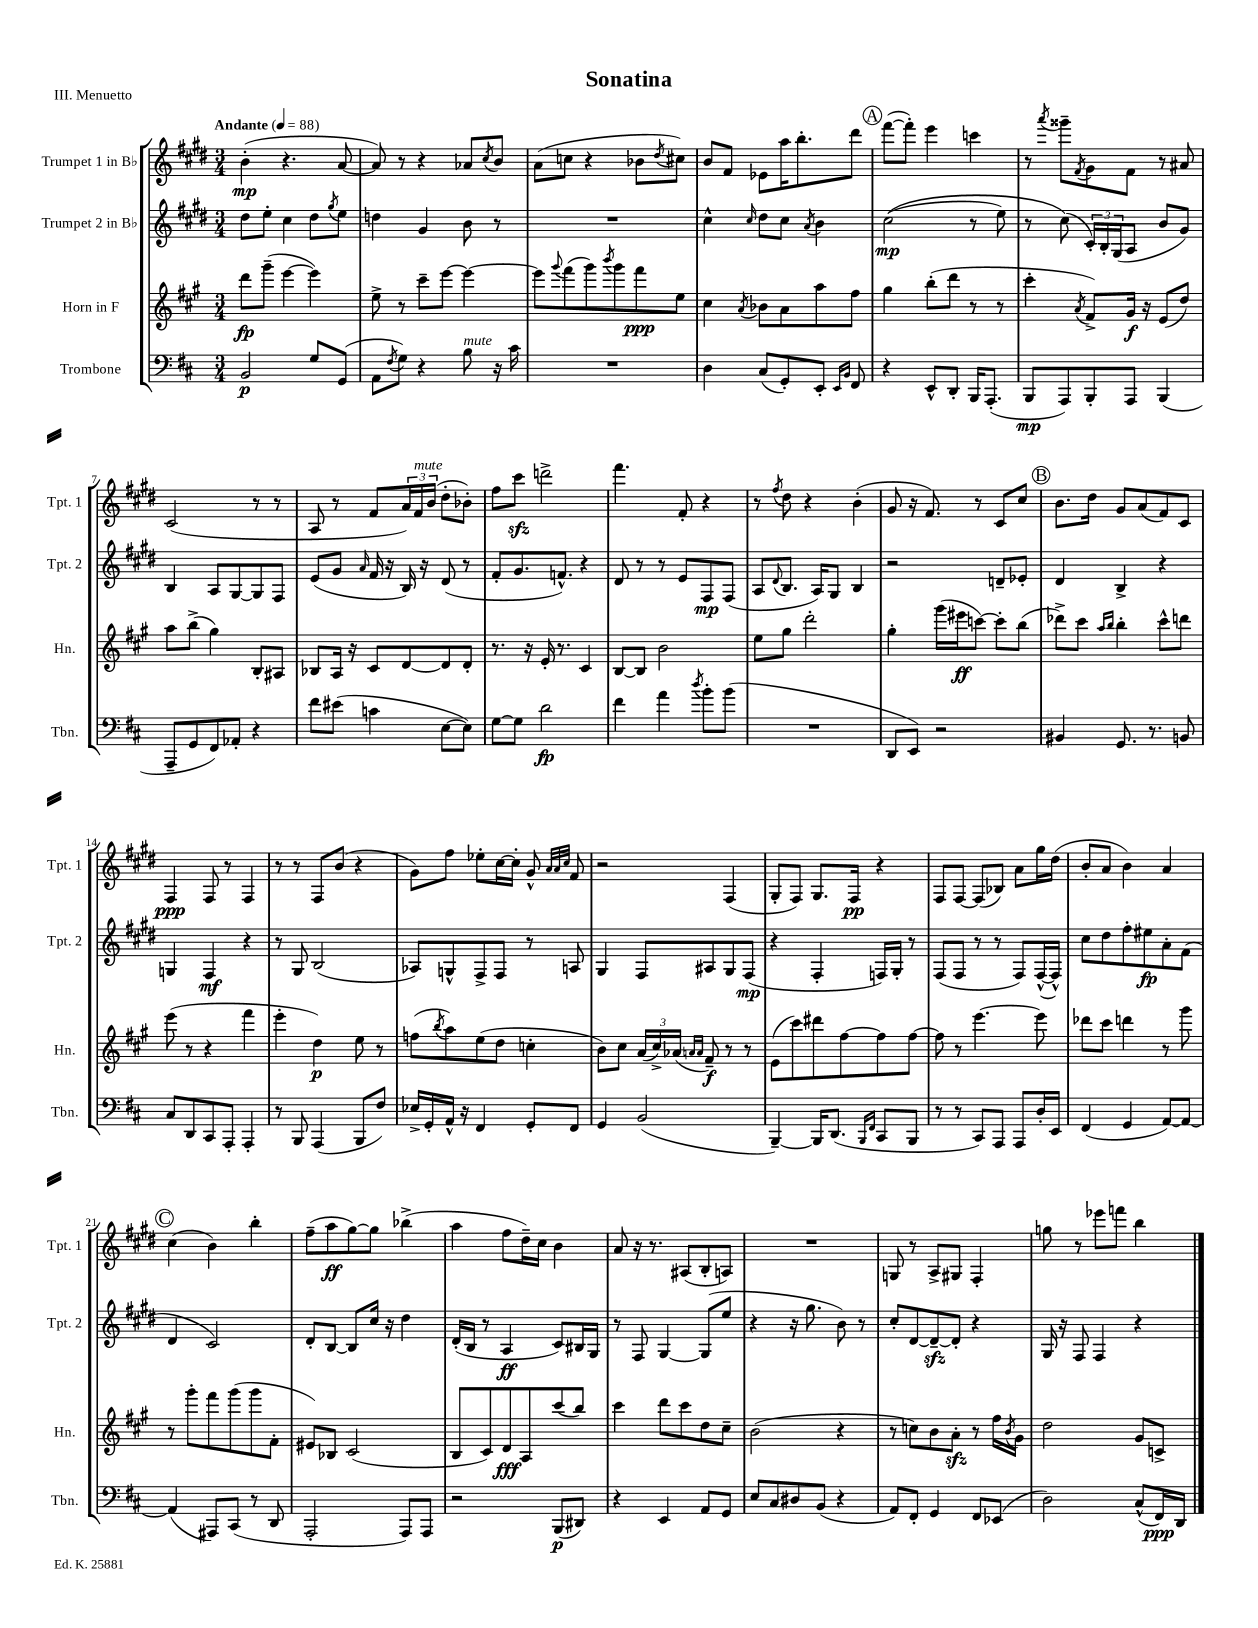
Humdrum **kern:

**kern	**dynam	**kern	**dynam	**kern	**dynam	**kern	**dynam
*part4	*part4	*part3	*part3	*part2	*part2	*part1	*part1
*staff4	*staff4	*staff3	*staff3	*staff2	*staff2	*staff1	*staff1
*I"Trombone	*	*I"Horn in F	*	*I"Trumpet 2 in B♭	*	*I"Trumpet 1 in B♭	*
*I'Tbn.	*	*I'Hn.	*	*I'Tpt. 2	*	*I'Tpt. 1	*
*clefF4	*	*clefG2	*	*clefG2	*	*clefG2	*
*k[f#c#]	*	*k[f#c#g#]	*	*k[f#c#g#d#]	*	*k[f#c#g#d#]	*
*M3/4	*	*M3/4	*	*M3/4	*	*M3/4	*
*MM88	*	*MM88	*	*MM88	*	*MM88	*
=1	=1	=1	=1	=1	=1	=1	=1
!	!	!	!	!	!	!LO:TX:a:B:t=Andante	!
2BB/	p	8ddd\L	fp	8dd#\L	.	(4b'\	mp
.	.	(8ggg#~\J	.	8ee'\J	.	.	.
.	.	[4eee\	.	4cc#\	.	4.r	.
8G/L	.	4eee\])	.	8dd#\L	.	.	.
.	.	.	.	8qgg#/	.	.	.
(8GG/J	.	.	.	8ee\J	.	[8a/	.
=2	=2	=2	=2	=2	=2	=2	=2
8AA\L	.	8ee^\	.	4ddn\	.	8a/])	.
8qF#/	.	.	.	.	.	.	.
8G\J)	.	8r	.	.	.	8r	.
4r	.	8ccc#~\L	.	4g#/	.	4r	.
.	.	[8eee\J	.	.	.	.	.
!LO:TX:a:i:t=mute	!	!	!	!	!	!	!
8B\	.	4eee\_	.	8b\	.	8a-X/L	.
.	.	.	.	.	.	8qcc#/	.
16r	.	.	.	8r	.	8b/J	.
16c#\	.	.	.	.	.	.	.
=3	=3	=3	=3	=3	=3	=3	=3
2.r	.	8eee\L]	.	2.r	.	(8a\L	.
.	.	8qqggg#/	.	.	.	.	.
.	.	(8fff#\	.	.	.	8ccn\J	.
.	.	8ggg#\)	.	.	.	4r	.
.	.	8qbbb/	.	.	.	.	.
.	.	8ggg#\	.	.	.	.	.
.	.	8fff#\	ppp	.	.	8b-X\L	.
.	.	.	.	.	.	8qdd#/	.
.	.	8ee\J	.	.	.	8cc#X\J)	.
=4	=4	=4	=4	=4	=4	=4	=4
4D\	.	4cc#\	.	4cc#^^\	.	8b/L	.
.	.	.	.	.	.	8f#/J	.
.	.	8qa/	.	16qqcc#/	.	.	.
(8C#/L	.	8b-X\L	.	8dd#\L	.	8e-X\L	.
8GG'/)	.	8a\	.	8cc#\J	.	16aa\K	.
.	.	.	.	.	.	8.bb'\	.
.	.	.	.	8qa/	.	.	.
8EE'/J	.	8aa\	.	4b\	.	.	.
16qqEE/LL	.	.	.	.	.	.	.
16qqBB/JJ	.	.	.	.	.	.	.
8FF#/	.	8ff#\J	.	.	.	8ddd#\J	.
!!LO:REH:place=s1:t=A
=5	=5	=5	=5	=5	=5	=5	=5
4r	.	4gg#\	.	((2cc#\	mp	([8fff#\L	.
.	.	.	.	.	.	8fff#'\J])	.
8EE^^/L	.	(8bb'\L	.	.	.	4eee\	.
8DD'/J	.	8ddd\J	.	.	.	.	.
16BBB/KL	.	8r	.	8r	.	4cccn\	.
(8.AAA'/J	.	.	.	.	.	.	.
.	.	8r	.	8ee\)	.	.	.
=6	=6	=6	=6	=6	=6	=6	=6
8BBB/L	mp	4ccc#'\	.	8r	.	8r	.
.	.	.	.	.	.	8qaaa/	.
8AAA/)	.	.	.	(8cc#\)	.	8ggg##X~\L	.
.	.	8qa/	.	.	.	8qf#/	.
8BBB'/	.	8f#^/L)	.	24c#'/LL)	.	8g#\	.
.	.	.	.	24B'/	.	.	.
.	.	.	.	(24G#/J	.	.	.
8AAA/J	.	16g#/Jk	f	8A/J	.	8f#\J	.
.	.	16r	.	.	.	.	.
(4BBB/	.	(8e/L	.	8b/L	.	8r	.
.	.	8dd/J)	.	8g#/J)	.	8a#X/	.
!!LO:LB:g=z
=7	=7	=7	=7	=7	=7	=7	=7
8AAA~/L	.	8aa\L	.	4B/	.	(2c#/	.
8GG/	.	(8bb^\J	.	.	.	.	.
8FF#/)	.	4gg#\)	.	8A/L	.	.	.
8AA-X'/J	.	.	.	[8G#/	.	.	.
4r	.	8B'/L	.	8G#/]	.	8r	.
.	.	8A#X/J	.	8F#/J	.	8r	.
=8	=8	=8	=8	=8	=8	=8	=8
8f#\L	.	8B-X/L	.	(8e/L	.	8A/	.
(8e#X\J	.	16A/Jk	.	8g#/J	.	8r	.
.	.	16r	.	.	.	.	.
.	.	.	.	16qqa/	.	.	.
4cn\	.	8c#/L	.	16f#/	.	8f#/L	.
.	.	.	.	16r	.	.	.
.	.	[8d/	.	16B/)	.	24a/L)	.
!	!	!	!	!	!	!LO:TX:a:i:t=mute	!
.	.	.	.	.	.	24f#/	.
.	.	.	.	16r	.	.	.
.	.	.	.	.	.	(24b/JJ	.
[8E\L	.	8d/]	.	(8d#/	.	8dd#'\L	.
8E\J])	.	8d'/J	.	8r	.	8b-X'\J)	.
=9	=9	=9	=9	=9	=9	=9	=9
[8G\L	.	8.r	.	8f#'/L	.	8ff#\L	.
8G\J]	.	.	.	8.g#/	.	8ccc#zz\J	.
.	.	16r	.	.	.	.	.
2d\	fp	16e'/	.	.	.	2dddn^\	.
.	.	8.r	.	8.fn^^/J)	.	.	.
.	.	4c#/	.	4r	.	.	.
=10	=10	=10	=10	=10	=10	=10	=10
4f#\	.	[8B/L	.	8d#/	.	4.fff#\	.
.	.	8B/J]	.	8r	.	.	.
4a\	.	2b\	.	8r	.	.	.
.	.	.	.	8e/L	.	8f#'/	.
8qdd/	.	.	.	.	.	.	.
8b'\L	.	.	.	8F#/	mp	4r	.
(8b\J	.	.	.	(8F#/J	.	.	.
=11	=11	=11	=11	=11	=11	=11	=11
2.r	.	8ee\L	.	8A/L	.	8r	.
.	.	.	.	8qqd#/	.	8qff#/	.
.	.	8gg#\J	.	8.B/J	.	8dd#\	.
.	.	2ddd'\	.	.	.	4r	.
.	.	.	.	16A/KL)	.	.	.
.	.	.	.	8G#/J	.	.	.
.	.	.	.	4B/	.	(4b'\	.
=12	=12	=12	=12	=12	=12	=12	=12
8DD/L	.	4gg#'\	.	2r	.	8g#/	.
8EE/J)	.	.	.	.	.	16r	.
.	.	.	.	.	.	8.f#/)	.
2r	.	(16ggg#\LL	.	.	.	.	.
.	.	16eee#X\J	ff	.	.	.	.
.	.	[8cccn\J)	.	.	.	8r	.
.	.	8ccc'\L]	.	8dn~/L	.	8c#/L	.
.	.	(8bb\J	.	8e-X'/J	.	8cc#/J	.
!!LO:REH:place=s1:t=B
=13	=13	=13	=13	=13	=13	=13	=13
4BB#X/	.	8ddd-X^\L)	.	4d#/	.	8.b\L	.
.	.	8ccc#\J	.	.	.	.	.
.	.	.	.	.	.	16dd#\Jk	.
.	.	16qqaa/LL	.	.	.	.	.
.	.	16qqbb/JJ	.	.	.	.	.
8.GG/	.	4bb'\	.	4B^/	.	8g#/L	.
.	.	.	.	.	.	(8a/	.
8.r	.	.	.	.	.	.	.
.	.	8ccc#^^\L	.	4r	.	8f#/)	.
8BBn/	.	8dddn\J	.	.	.	8c#/J	.
!!LO:LB:g=z
=14	=14	=14	=14	=14	=14	=14	=14
8C#/L	.	(8eee\	.	4Gn/	.	4F#/	ppp
8DD/	.	8r	.	.	.	.	.
8CC#/	.	4r	.	4F#/	mf	8F#/	.
8AAA'/J	.	.	.	.	.	8r	.
4AAA'/	.	4fff#\	.	4r	.	4F#/	.
=15	=15	=15	=15	=15	=15	=15	=15
8r	.	4eee'\	.	8r	.	8r	.
8BBB/	.	.	.	8G#/	.	8r	.
(4AAA/	.	4dd\)	p	(2B/	.	8F#/L	.
.	.	.	.	.	.	(8b/J	.
8BBB/L	.	8ee\	.	.	.	4r	.
8F#/J)	.	8r	.	.	.	.	.
=16	=16	=16	=16	=16	=16	=16	=16
16E-X^/LL	.	(8ffn\L	.	8A-X/L)	.	8g#\L)	.
16GG'/	.	.	.	.	.	.	.
.	.	8qbb/	.	.	.	.	.
16AA^^/JJ	.	8aa\)	.	8Gn^^/	.	8ff#\J	.
16r	.	.	.	.	.	.	.
4FF#/	.	(8ee\	.	8F#^/	.	8ee-X'\L	.
.	.	8dd\J	.	8F#/J	.	[16cc#\L	.
.	.	.	.	.	.	16cc#'\JJ]	.
8GG'/L	.	4ccn'\	.	8r	.	8g#^^/	.
.	.	.	.	.	.	32qqa/LLL	.
.	.	.	.	.	.	32qqa/	.
.	.	.	.	.	.	32qqcc#/JJJ	.
8FF#/J	.	.	.	8An/	.	8f#/	.
=17	=17	=17	=17	=17	=17	=17	=17
4GG/	.	8b\L)	.	4G#/	.	2r	.
.	.	8cc#\J	.	.	.	.	.
(2BB/	.	(24a/LL	.	8F#/L	.	.	.
.	.	24cc#^/)	.	.	.	.	.
.	.	(24a-X/JJ	.	.	.	.	.
.	.	16qqan/LL	.	.	.	.	.
.	.	16qqa/JJ	.	.	.	.	.
.	.	8f#~/)	f	8A#X/	.	.	.
.	.	8r	.	8G#/	.	(4F#/	.
.	.	8r	.	(8F#/J	mp	.	.
=18	=18	=18	=18	=18	=18	=18	=18
[4BBB~/)	.	(8e\L	.	4r	.	8G#'/L	.
.	.	8ccc#\)	.	.	.	8F#/J)	.
16BBB/KL]	.	8ddd#X\	.	4F#'/	.	8.G#/L	.
(8.DD/J	.	.	.	.	.	.	.
.	.	[8ff#\	.	.	.	.	.
.	.	.	.	.	.	16F#/Jk	pp
16qqBBB/LL	.	.	.	.	.	.	.
16qqFF#/JJ	.	.	.	.	.	.	.
8CC#/L	.	8ff#\]	.	16Fn/LL)	.	4r	.
.	.	.	.	16G#'/JJ	.	.	.
8BBB/J	.	[8ff#\J	.	8r	.	.	.
=19	=19	=19	=19	=19	=19	=19	=19
8r	.	8ff#\]	.	(8F#/L	.	8F#/L	.
8r	.	8r	.	8F#/J	.	[8F#/J	.
8CC#/L)	.	[4.eee\	.	8r	.	(8F#/L]	.
8AAA/J	.	.	.	8r	.	8B-X/J)	.
8AAA/L	.	.	.	8F#/L)	.	8a\L	.
16D'/L	.	8eee\]	.	([16F#^^/L	.	16gg#\L	.
16EE/JJ	.	.	.	16F#^^/JJ])	.	(16dd#\JJ	.
=20	=20	=20	=20	=20	=20	=20	=20
(4FF#/	.	8ddd-X\L	.	8cc#\L	.	8b'/L	.
.	.	8ccc#\J	.	8dd#\	.	8a/J	.
4GG/	.	4dddn\	.	8ff#'\	.	4b\)	.
.	.	.	.	8ee#X\	fp	.	.
[8AA/L)	.	8r	.	8a'\	.	4a/	.
8AA/J_	.	8ggg#\	.	(8f#\J	.	.	.
!!LO:LB:g=z
!!LO:REH:place=s1:t=C
=21	=21	=21	=21	=21	=21	=21	=21
(4AA/]	.	8r	.	4d#/	.	(4cc#\	.
.	.	8ggg#'\L	.	.	.	.	.
8AAA#X/L)	.	8fff#\	.	2c#/)	.	4b\)	.
(8CC#/J	.	(8ggg#\	.	.	.	.	.
8r	.	8ggg#\	.	.	.	4bb'\	.
8DD/	.	8f#'\J	.	.	.	.	.
=22	=22	=22	=22	=22	=22	=22	=22
2AAA'/	.	8e#X/L)	.	8d#'/L	.	(8ff#~\L	.
.	.	8B-X/J	.	[8B/J	.	8aa\	ff
.	.	(2c#/	.	8B/L]	.	[8gg#\)	.
.	.	.	.	16cc#/Jk	.	8gg#\J]	.
.	.	.	.	16r	.	.	.
8AAA/L)	.	.	.	4dd#\	.	(4bb-X^\	.
8AAA/J	.	.	.	.	.	.	.
=23	=23	=23	=23	=23	=23	=23	=23
2r	.	8B/L	.	(16d#'/LL	.	4aa\	.
.	.	.	.	16B/JJ	.	.	.
.	.	8c#/)	.	8r	.	.	.
.	.	8d/	fff	4A/	ff	8ff#\L	.
.	.	8A/	.	.	.	16dd#~\L)	.
.	.	.	.	.	.	16cc#\JJ	.
(8BBB/L	p	(8ccc#/	.	8c#/L)	.	4b\	.
8DD#X/J)	.	8bb/J)	.	16B#X/L	.	.	.
.	.	.	.	16G#/JJ	.	.	.
=24	=24	=24	=24	=24	=24	=24	=24
4r	.	4ccc#\	.	8r	.	8a/	.
.	.	.	.	8F#/	.	16r	.
.	.	.	.	.	.	8.r	.
4EE/	.	8ddd\L	.	[4G#/	.	.	.
.	.	8ccc#\	.	.	.	(8A#X/L	.
8AA/L	.	8dd\	.	(8G#/L]	.	8B'/	.
8GG/J	.	8cc#~\J	.	8ee/J	.	8An/J)	.
=25	=25	=25	=25	=25	=25	=25	=25
8E/L	.	(2b\	.	4r	.	2.r	.
8C#/	.	.	.	.	.	.	.
8D#X/	.	.	.	16r	.	.	.
.	.	.	.	8.gg#\	.	.	.
(8BB/J	.	.	.	.	.	.	.
4r	.	4r	.	8b\)	.	.	.
.	.	.	.	8r	.	.	.
=26	=26	=26	=26	=26	=26	=26	=26
8AA/L)	.	8r	.	8cc#'/L	.	8Gn/	.
8FF#'/J	.	8ccn\L)	.	[8d#/	.	8r	.
4GG/	.	8b\	.	8d#zz~/_	.	8A^/L	.
.	.	8azz'\J	.	8d#'/J]	.	8G#X/J	.
8FF#/L	.	8r	.	4r	.	4F#'/	.
(8EE-X/J	.	16ff#\LL	.	.	.	.	.
.	.	8qb/	.	.	.	.	.
.	.	16g#\JJ	.	.	.	.	.
=27	=27	=27	=27	=27	=27	=27	=27
2D\)	.	2dd\	.	16G#/	.	8ggn\	.
.	.	.	.	16r	.	.	.
.	.	.	.	8F#/	.	8r	.
.	.	.	.	4F#/	.	8eee-X\L	.
.	.	.	.	.	.	8fffn\J	.
(8C#^^/L	.	8g#/L	.	4r	.	4bb\	.
16FF#/L)	ppp	8cn^/J	.	.	.	.	.
16DD/JJ	.	.	.	.	.	.	.
==	==	==	==	==	==	==	==
*-	*-	*-	*-	*-	*-	*-	*-
